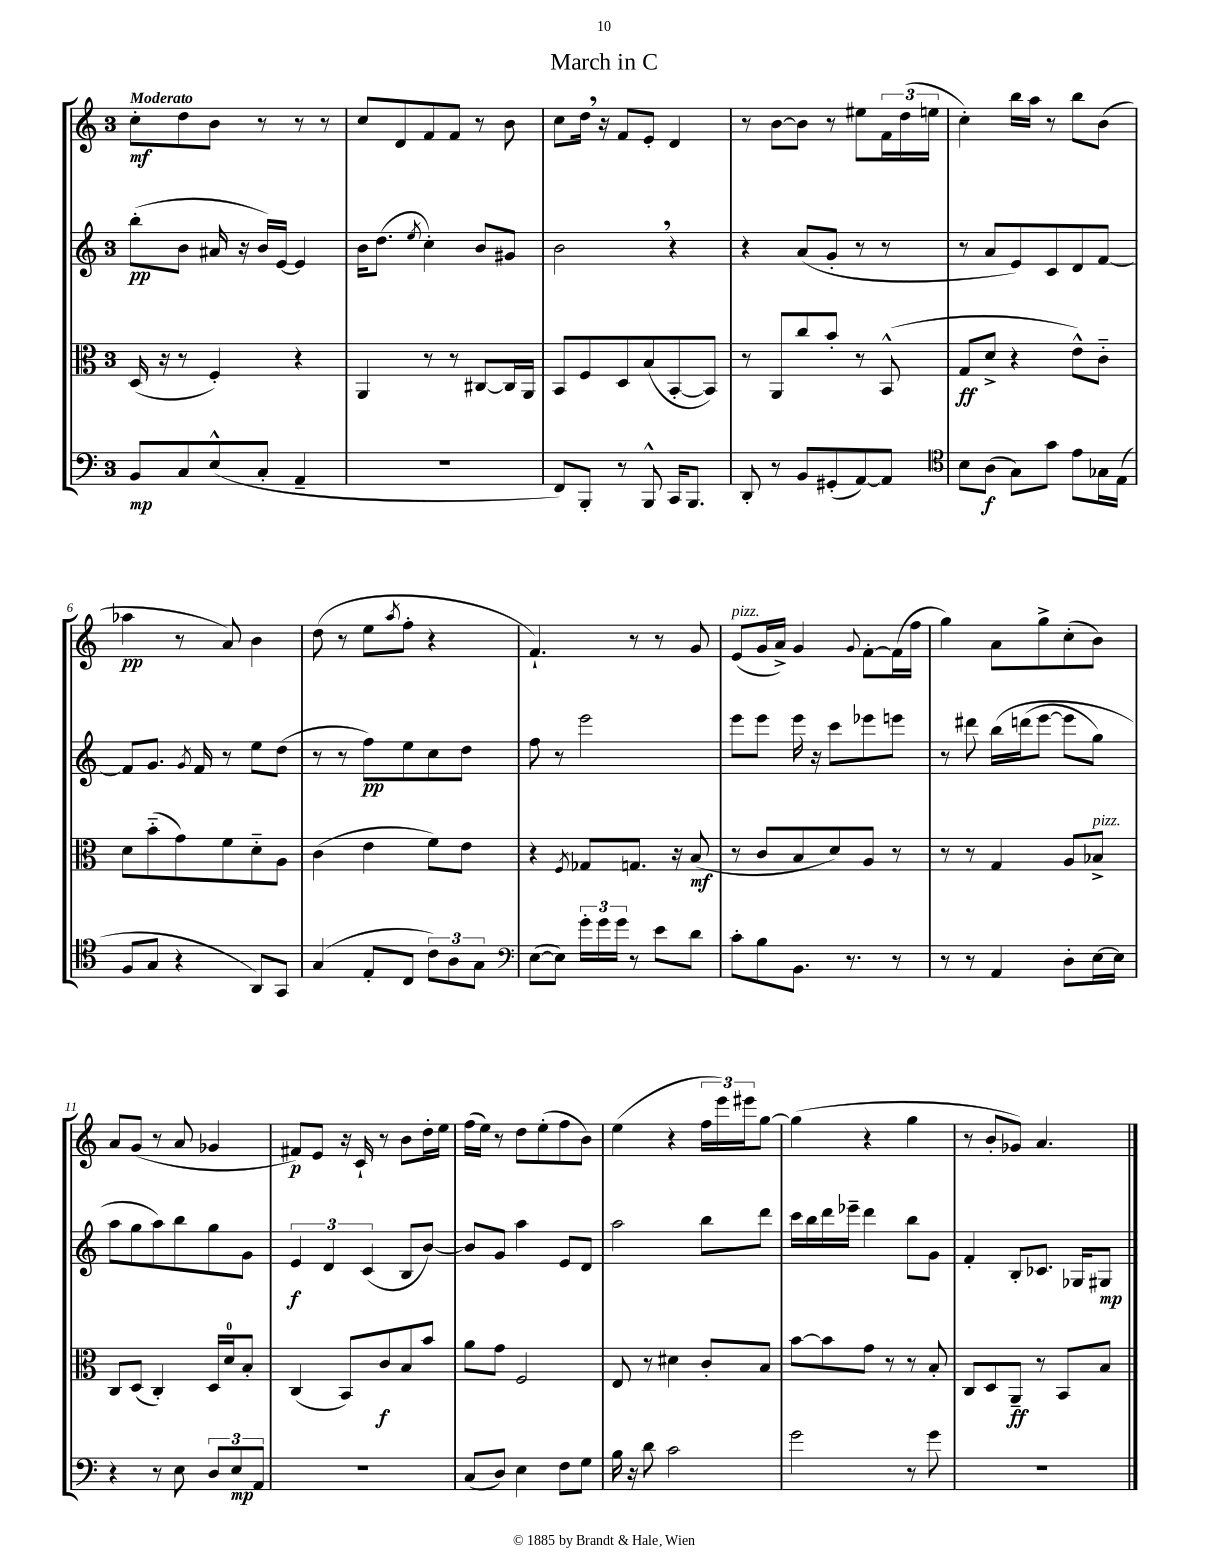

**kern	**dynam	**kern	**dynam	**kern	**dynam	**kern	**dynam
*part4	*part4	*part3	*part3	*part2	*part2	*part1	*part1
*staff4	*staff4	*staff3	*staff3	*staff2	*staff2	*staff1	*staff1
*clefF4	*	*clefC3	*	*clefG2	*	*clefG2	*
*k[]	*	*k[]	*	*k[]	*	*k[]	*
*M3/4	*	*M3/4	*	*M3/4	*	*M3/4	*
=1	=1	=1	=1	=1	=1	=1	=1
!	!	!	!	!	!	!LO:TX:a:B:t=Moderato	!
8BB/L	mp	(16D/	.	(8bb'\L	pp	8cc'\L	mf
.	.	16r	.	.	.	.	.
8C/	.	8r	.	8b\J	.	8dd\	.
(8E^^/	.	4F'/)	.	16a#X/	.	8b\J	.
.	.	.	.	16r	.	.	.
8C'/J	.	.	.	16b/LL)	.	8r	.
.	.	.	.	[16e/JJ	.	.	.
4AA~/	.	4r	.	4e/]	.	8r	.
.	.	.	.	.	.	8r	.
=2	=2	=2	=2	=2	=2	=2	=2
2.r	.	4AA/	.	16b\KL	.	8cc/L	.
.	.	.	.	(8.dd\J	.	.	.
.	.	.	.	.	.	8d/	.
.	.	.	.	8qee/	.	.	.
.	.	8r	.	4cc'\)	.	8f/	.
.	.	8r	.	.	.	8f/J	.
.	.	[8C#X/L	.	8b/L	.	8r	.
.	.	16C#/L]	.	8g#X/J	.	8b\	.
.	.	16AA/JJ	.	.	.	.	.
=3	=3	=3	=3	=3	=3	=3	=3
8FF/L)	.	8BB/L	.	2b,\	.	8cc\L	.
8BBB'/J	.	8F/	.	.	.	16dd,\Jk	.
.	.	.	.	.	.	16r	.
8r	.	8D/	.	.	.	8f/L	.
8BBB^^/	.	(8B/	.	.	.	8e'/J	.
16CC/KL	.	[8BB'/	.	4r	.	4d/	.
8.BBB/J	.	.	.	.	.	.	.
.	.	8BB/J])	.	.	.	.	.
=4	=4	=4	=4	=4	=4	=4	=4
8DD'/	.	8r	.	4r	.	8r	.
8r	.	8AA/L	.	.	.	[8b\L	.
8BB/L	.	8cc/	.	(8a/L	.	8b\J]	.
(8GG#X'/	.	8b'/J	.	8g'/J	.	8r	.
[8AA/)	.	8r	.	8r	.	8ee#X\L	.
8AA/J]	.	(8BB^^/	.	8r	.	24f\L	.
.	.	.	.	.	.	(24dd\	.
.	.	.	.	.	.	24een\JJ	.
=5	=5	=5	=5	=5	=5	=5	=5
*clefC4	*	*	*	*	*	*	*
8B\L	.	8G/L	ff	8r	.	4cc'\)	.
(8A\J	f	8d^/J	.	8a/L	.	.	.
8G\L)	.	4r	.	8e/)	.	16bb\LL	.
.	.	.	.	.	.	16aa\JJ	.
8g\J	.	.	.	8c/	.	8r	.
8e\L	.	8e^^\L)	.	8d/	.	8bb\L	.
16G-X\L	.	8c\J	.	[8f/J	.	(8b\J	.
(16E\JJ	.	.	.	.	.	.	.
!!LO:LB:g=z
=6	=6	=6	=6	=6	=6	=6	=6
8F/L	.	8d\L	.	8f/L]	.	4aa-X\	pp
8G/J	.	(8b\	.	8.g/J	.	.	.
4r	.	8g\)	.	.	.	8r	.
.	.	.	.	8qg/	.	.	.
.	.	.	.	16f/	.	.	.
.	.	8f\	.	8r	.	8a/)	.
8AA/L)	.	8d\	.	8ee\L	.	4b\	.
8GG/J	.	8A\J	.	(8dd\J	.	.	.
=7	=7	=7	=7	=7	=7	=7	=7
(4G/	.	(4c\	.	8r	.	(8dd\	.
.	.	.	.	8r	.	8r	.
8E'/L	.	4e\	.	8ff\L)	pp	8ee\L	.
.	.	.	.	.	.	8qaa/	.
8C/J	.	.	.	8ee\	.	8ff'\J	.
12c\L)	.	8f\L)	.	8cc\	.	4r	.
12A\	.	.	.	.	.	.	.
.	.	8e\J	.	8dd\J	.	.	.
12G\J	.	.	.	.	.	.	.
=8	=8	=8	=8	=8	=8	=8	=8
*clefF4	*	*	*	*	*	*	*
([8E\L	.	4r	.	8ff\	.	4.f`/)	.
8E\J])	.	.	.	8r	.	.	.
.	.	8qF/	.	.	.	.	.
24g'\LL	.	8G-X/L	.	2eee\	.	.	.
24g\	.	.	.	.	.	.	.
24g\JJ	.	.	.	.	.	.	.
8r	.	8.Gn/J	.	.	.	8r	.
8e\L	.	.	.	.	.	8r	.
.	.	16r	.	.	.	.	.
8d\J	.	(8B/	mf	.	.	8g/	.
=9	=9	=9	=9	=9	=9	=9	=9
!	!	!	!	!	!	!LO:TX:a:i:t=pizz.	!
8c'\L	.	8r	.	8eee\L	.	(8e/L	.
8B\	.	8c/L	.	8eee\J	.	16g/L	.
.	.	.	.	.	.	16a^/JJ)	.
8.BB\J	.	8B/	.	16eee\	.	4g/	.
.	.	.	.	16r	.	.	.
.	.	8d/)	.	8ccc\L	.	.	.
8.r	.	.	.	.	.	.	.
.	.	.	.	.	.	8qqg/	.
.	.	8A/J	.	8eee-X\	.	[8f'\L	.
8r	.	8r	.	8eeen\J	.	(16f\L]	.
.	.	.	.	.	.	16ff\JJ	.
=10	=10	=10	=10	=10	=10	=10	=10
8r	.	8r	.	8r	.	4gg\)	.
8r	.	8r	.	8ddd#X\	.	.	.
4AA/	.	4G/	.	(16bb\LL	.	8a\L	.
.	.	.	.	(16dddn\J	.	.	.
.	.	.	.	[8eee\J	.	8gg^\	.
8D'\L	.	8A/L	.	8eee\L]	.	(8cc'\	.
!	!	!LO:TX:a:i:t=pizz.	!	!	!	!	!
[16E\L	.	8B-X^/J	.	8gg\J)	.	8b\J)	.
16E\JJ]	.	.	.	.	.	.	.
!!LO:LB:g=z
=11	=11	=11	=11	=11	=11	=11	=11
4r	.	8C/L	.	8aa\L	.	8a/L	.
.	.	(8D/J	.	8gg\	.	(8g/J	.
8r	.	4C'/)	.	8aa\)	.	8r	.
8E\	.	.	.	8bb\	.	8a/	.
12D/L	.	16D/LL	.	8gg\	.	4g-X/	.
.	.	16d/J	.	.	.	.	.
12E/	mp	.	.	.	.	.	.
.	.	8B'/J	.	8g\J	.	.	.
12AA/J	.	.	.	.	.	.	.
=12	=12	=12	=12	=12	=12	=12	=12
2.r	.	(4C/	.	6e/	f	8f#X/L)	p
.	.	.	.	.	.	8e/J	.
.	.	.	.	6d/	.	.	.
.	.	8BB/L)	.	.	.	16r	.
.	.	.	.	.	.	16c`/	.
.	.	.	.	(6c/	.	.	.
.	.	8c/	f	.	.	8r	.
.	.	8B/	.	8B/L	.	8b\L	.
.	.	8b/J	.	[8b/J)	.	16dd'\L	.
.	.	.	.	.	.	16ee\JJ	.
=13	=13	=13	=13	=13	=13	=13	=13
(8C/L	.	8a\L	.	8b/L]	.	(16ff\LL	.
.	.	.	.	.	.	16ee\JJ)	.
8D/J)	.	8g\J	.	8g/J	.	8r	.
4E\	.	2F/	.	4aa\	.	8dd\L	.
.	.	.	.	.	.	(8ee'\	.
8F\L	.	.	.	8e/L	.	8ff\	.
8G\J	.	.	.	8d/J	.	8b\J)	.
=14	=14	=14	=14	=14	=14	=14	=14
16B\	.	8E/	.	2aa\	.	(4ee\	.
16r	.	.	.	.	.	.	.
8d\	.	8r	.	.	.	.	.
2c\	.	4d#X\	.	.	.	4r	.
.	.	8c'/L	.	8bb\L	.	24ff\LL	.
.	.	.	.	.	.	24eee\)	.
.	.	.	.	.	.	24eee#X\J	.
.	.	8B/J	.	8ddd\J	.	[8gg\J	.
=15	=15	=15	=15	=15	=15	=15	=15
2g\	.	[8b\L	.	16ccc\LL	.	(4gg\]	.
.	.	.	.	16bb\	.	.	.
.	.	8b\]	.	16ddd\	.	.	.
.	.	.	.	16eee-X~\JJ	.	.	.
.	.	8g\J	.	4ddd\	.	4r	.
.	.	8r	.	.	.	.	.
8r	.	8r	.	8bb\L	.	4gg\	.
8g\	.	8B'/	.	8g\J	.	.	.
=16	=16	=16	=16	=16	=16	=16	=16
2.r	.	8C/L	.	4f'/	.	8r	.
.	.	8D/	.	.	.	8b'/L	.
.	.	8AA~/J	ff	8B'/L	.	8g-X/J)	.
.	.	8r	.	8.c-X/J	.	4.a/	.
.	.	8BB/L	.	.	.	.	.
.	.	.	.	16G-X/KL	.	.	.
.	.	8B/J	.	8G#X/J	mp	.	.
==	==	==	==	==	==	==	==
*-	*-	*-	*-	*-	*-	*-	*-
